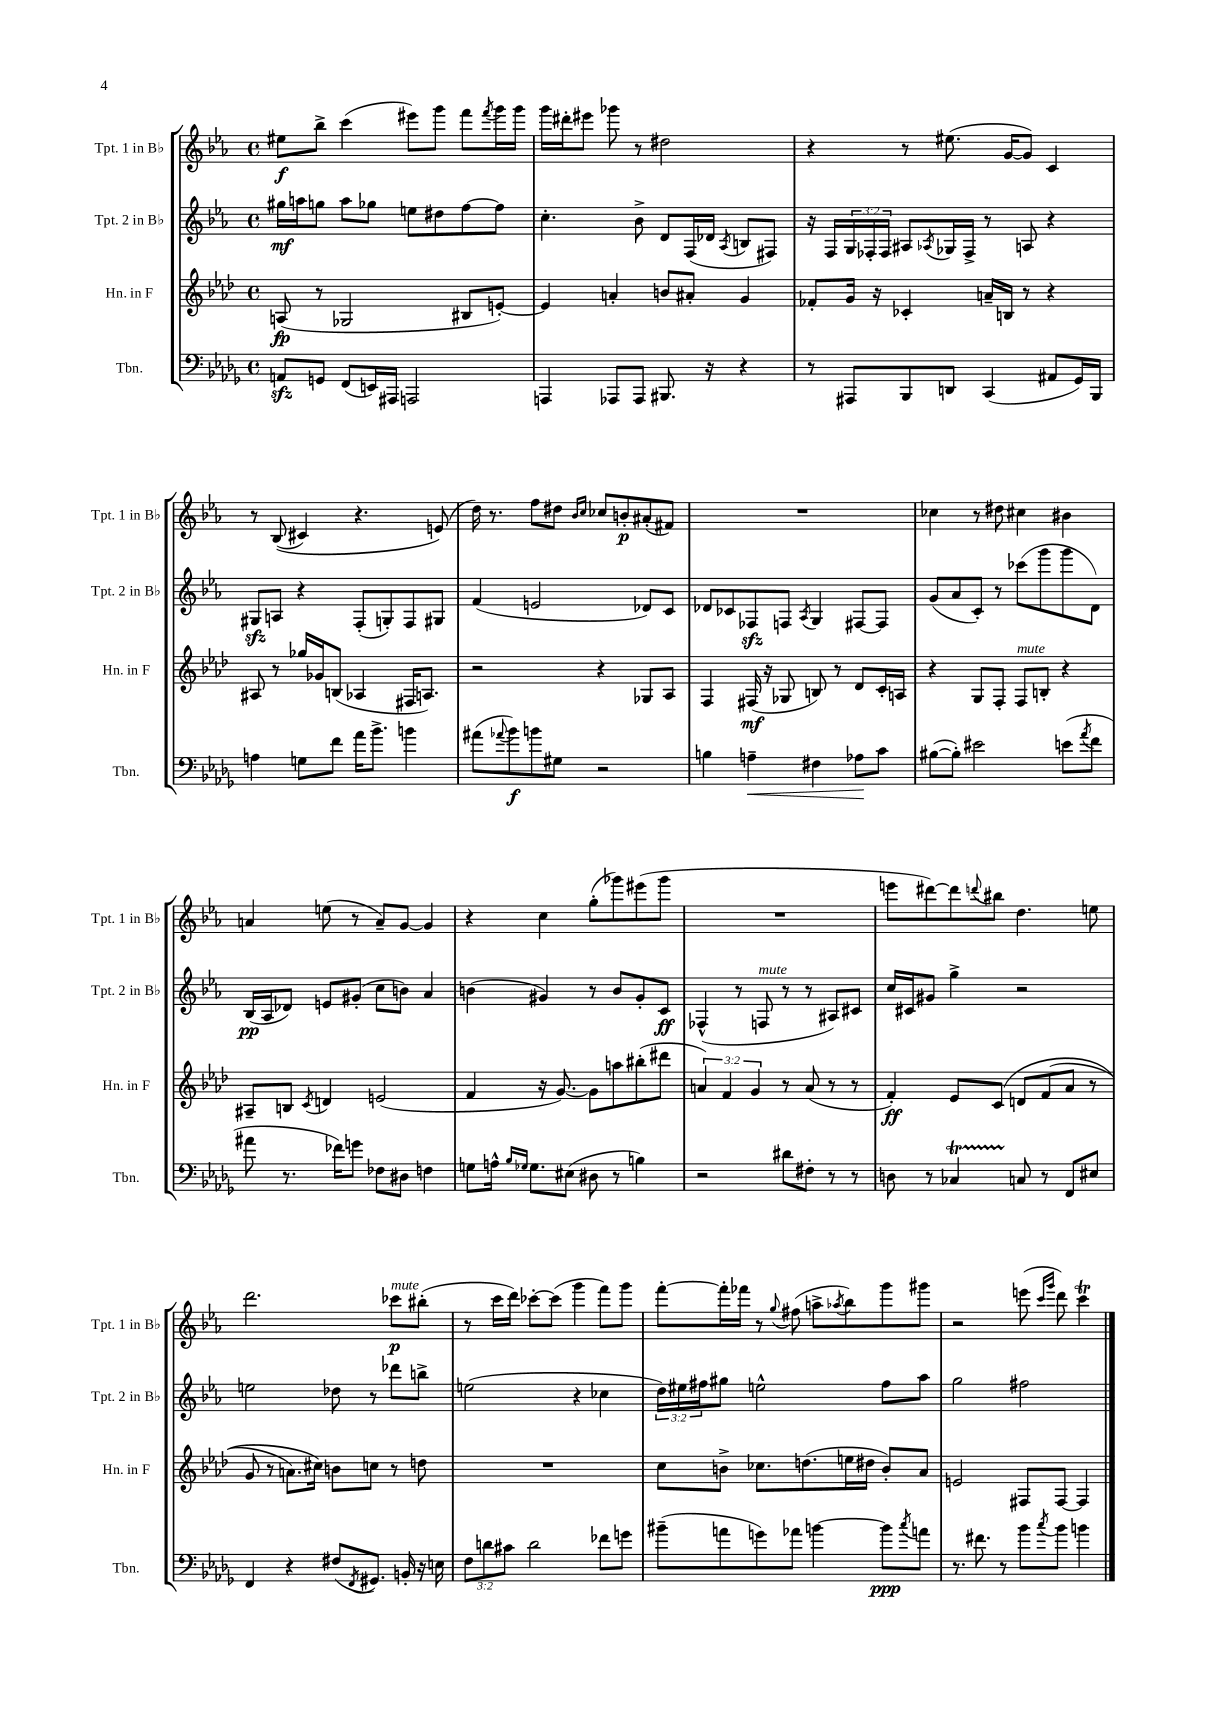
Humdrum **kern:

**kern	**kern	**kern	**kern
*staff4	*staff3	*staff2	*staff1
*clefF4	*clefG2	*clefG2	*clefG2
*k[b-e-a-d-g-]	*k[b-e-a-d-]	*k[b-e-a-]	*k[b-e-a-]
*M4/4	*M4/4	*M4/4	*M4/4
*met(c)	*met(c)	*met(c)	*met(c)
8AA	(8A	16gg#	8ee#
.	.	16aa	.
8GG	8r	8gg	8bb-^
(8FF	2G-	8aa	(4ccc
16EE)	.	8gg-	.
16AAA#	.	.	.
2AAA	.	8ee	8eee#)
.	.	8dd#	8ggg
.	8B#	[8ff	8fff
.	.	.	8qfff
.	[8e')	8ff]	16ggg
.	.	.	16ggg
=	=	=	=
4AAA	4e]	4.cc'	16ggg
.	.	.	16ddd#'
.	.	.	8eee#
8AAA-	4a'	.	8ggg-
8AAA-	.	8b-^	8r
8.BBB#	8b	8d	2dd#
.	8a#'	(16F	.
16r	.	16d-	.
.	.	8qA-	.
4r	4g	8B	.
.	.	8F#)	.
=	=	=	=
8r	8f-'	16r	4r
.	.	16F	.
8AAA#	16g	24G	.
.	.	24F-'	.
.	16r	.	.
.	.	24F-	.
8BBB-	4c-'	8A#	8r
.	.	8qA-	.
8DD	.	16G-	(8.ee#
.	.	16F-^	.
(4CC	16a~	8r	.
.	16B	.	[16g
.	8r	8A	8g])
8AA#	4r	4r	4c
16GG-)	.	.	.
16BBB-	.	.	.
=	=	=	=
4A	8A#	8G#	8r
.	8r	8A	&((8B-
8G	16gg-	4r	4c#)
.	16g-	.	.
8f	(8B	.	.
16a-	4A-	(8F'	4.r
8.b-^	.	.	.
.	.	8G')	.
4b	16F#	8F	.
.	8.A)	.	.
.	.	8G#	(8e&)
=	=	=	=
(8a#	2r	(4f	16dd)
.	.	.	8.r
8qqa-	.	.	.
8b-)	.	.	.
8b	.	2e	8ff
8G#	.	.	8dd#
.	.	.	16qqb-
.	.	.	16qqcc
2r	4r	.	8cc-
.	.	.	8b'
.	8G-	8d-)	(8a#'
.	8A-	8c	8f#)
=	=	=	=
4B	4F	8d-	1r
.	.	8c-	.
4A~	(16F#	8F-	.
.	16r	.	.
.	8G-	8F	.
.	.	8qA-	.
4F#	8B)	4G	.
.	8r	.	.
8A-	8d-	[8F#	.
8c	16c'	8F#]	.
.	16A	.	.
=	=	=	=
([8B#	4r	(8g	4cc-
8B#'])	.	8a-	.
2e#	8G	8c')	8r
.	8F'	8r	8dd#
.	8F	(8ccc-	4cc#
.	8B'	8ggg	.
(8e	4r	8ggg	4b#
8qa-	.	.	.
8f	.	8d)	.
=	=	=	=
8a#	8A#~	(16B-	4a
.	.	16A-	.
8.r	8B	8d-)	.
.	8qc	.	.
.	4d	8e	(8ee
16f-)	.	.	.
8g	.	(8g#'	8r
8F-	(2e	8cc	8a~)
8D#	.	8b)	[8g
4F	.	4a-	4g]
=	=	=	=
8G	4f	(4b	4r
16A^^	.	.	.
16qqB-	.	.	.
16qqG-	.	.	.
8.G-	.	.	.
.	16r	4g#)	4cc
.	[8.g)	.	.
(8E#	.	.	.
8D#	8g]	8r	(8gg'
8r	8aa	8b	8ggg-)
4B)	(8bb#'	8g#'	(8eee#
.	8ddd#	8c	8ggg-
=	=	=	=
2r	6a)	(4F-^^	1r
.	6f	.	.
.	.	8r	.
.	6g	.	.
.	.	8F	.
8d#	8r	8r	.
8F#'	(8a	8r	.
8r	8r	8A#)	.
8r	8r	8c#	.
=	=	=	=
8D	4f')	16cc	8eee
.	.	16c#	.
8r	.	8g#	[8ddd#)
4C-	8e-	4gg^	8ddd#]
.	.	.	8qqddd
.	&(8c	.	8bb#
8C	8d	2r	4.dd
8r	(8f	.	.
8FF	8a-	.	.
8E#	8r	.	8ee
=	=	=	=
4FF	8g	2ee	2.ddd
.	8r	.	.
4r	8.a)	.	.
.	16cc#&)	.	.
(8F#	8b	8dd-	.
8qFF	.	.	.
8.GG#)	8cc	8r	.
.	8r	8ddd-	8ccc-
16BB'	.	.	.
16r	8dd	8bb^	(8bb#'
16E	.	.	.
=	=	=	=
12F	1r	(2ee	8r
12d	.	.	.
.	.	.	16ccc
12c#	.	.	.
.	.	.	16ddd)
2d	.	.	[8ccc-'
.	.	.	(8ccc-]
.	.	4r	4ggg
8f-	.	4cc-	8fff)
8g	.	.	8ggg
=	=	=	=
(8b#~	8cc	24dd)	[8fff'
.	.	24ee#	.
.	.	24ff#	.
8a	8b^	8gg#	16fff']
.	.	.	16fff-
8g)	8.cc-	2ee^^	8r
.	.	.	8qqgg
8a-	.	.	(8ff#
.	(8.dd	.	.
[4b	.	.	8aa^
.	.	.	8qaa-
.	16ee	.	8bb-)
.	16dd#	.	.
8b]	8b')	8ff#	8ggg
8qcc	.	.	.
8a	8a-	8aa-	8ggg#
=	=	=	=
8.r	2e	2gg	2r
8.f#	.	.	.
8r	.	.	.
8b-	8F#	2ff#	(8eee
.	.	.	16qqccc
8qcc	.	.	16qqggg
8b-	[8F#	.	8ddd)
4b	4F#]	.	4ccc
==	==	==	==
*-	*-	*-	*-
